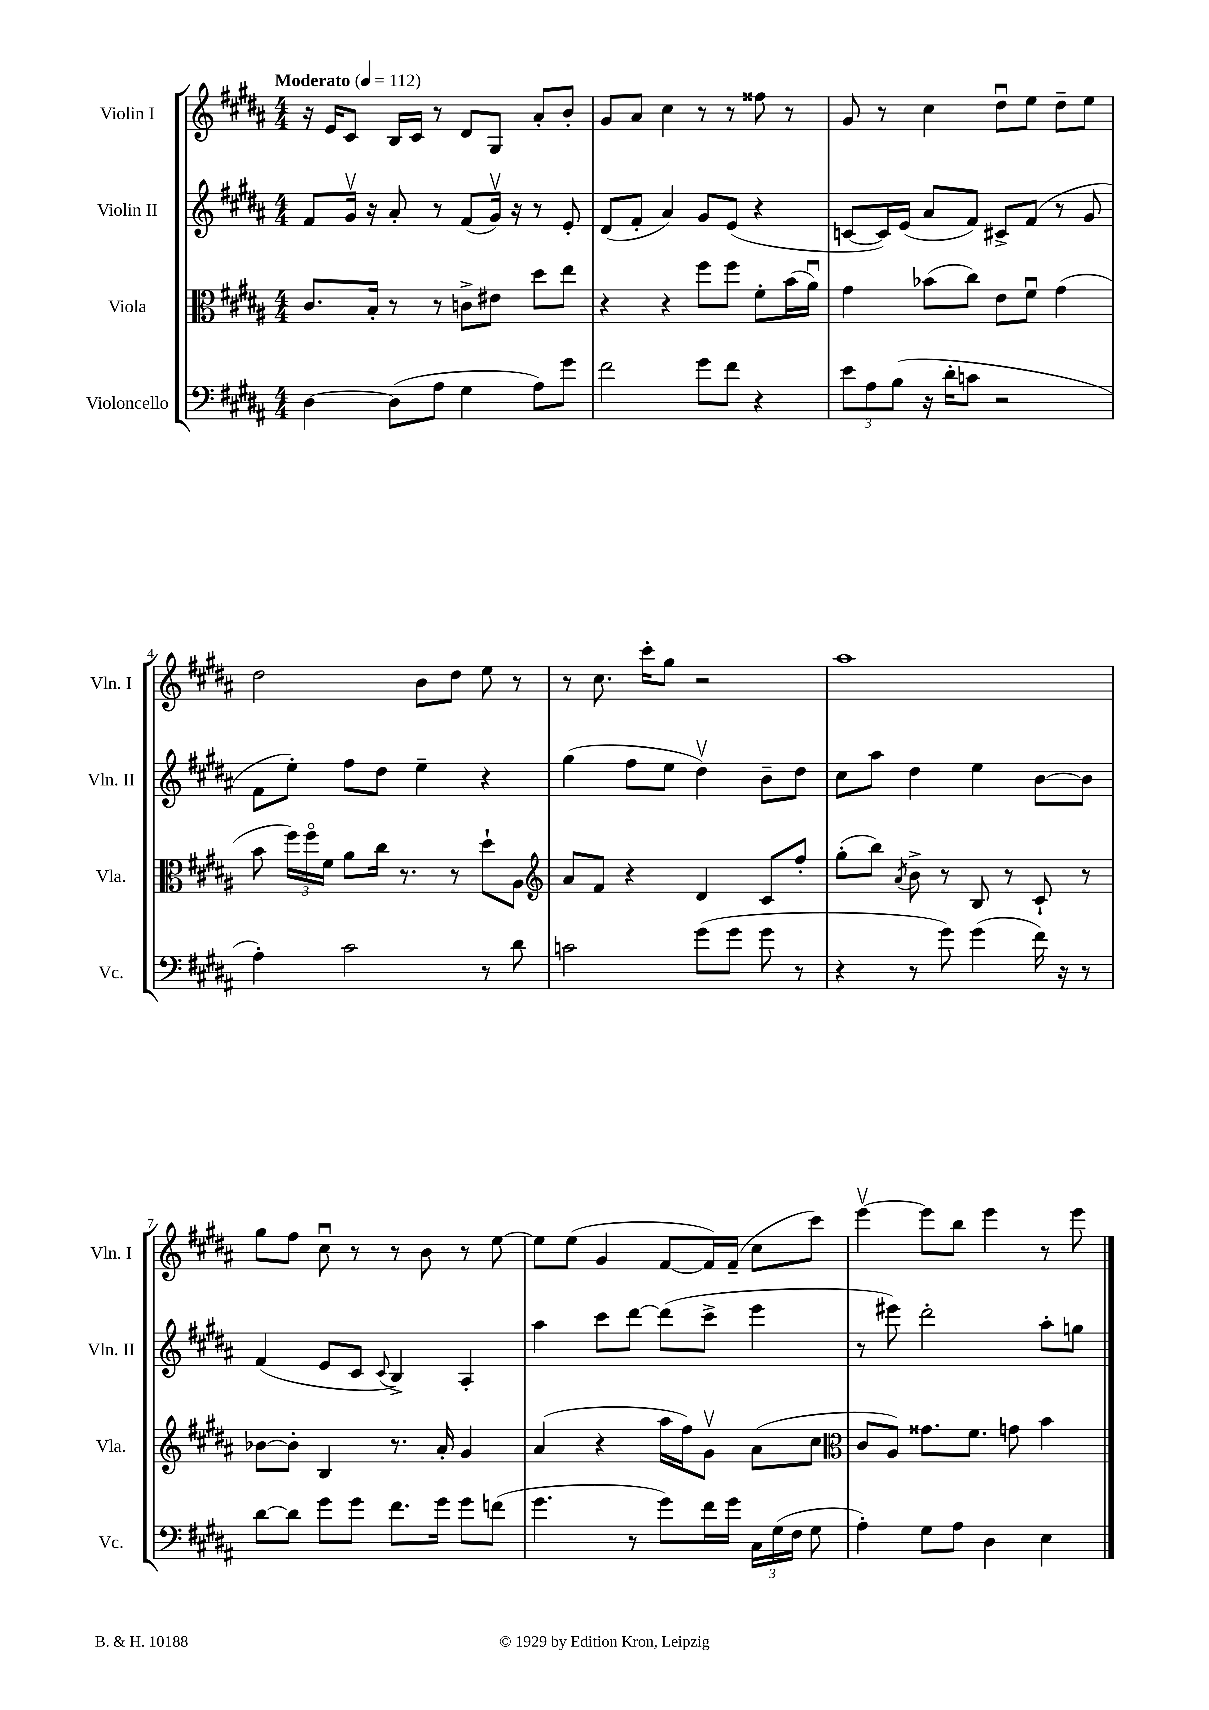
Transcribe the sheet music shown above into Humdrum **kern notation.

**kern	**kern	**kern	**kern
*part4	*part3	*part2	*part1
*staff4	*staff3	*staff2	*staff1
*I"Violoncello	*I"Viola	*I"Violin II	*I"Violin I
*I'Vc.	*I'Vla.	*I'Vln. II	*I'Vln. I
*clefF4	*clefC3	*clefG2	*clefG2
*k[f#c#g#d#a#]	*k[f#c#g#d#a#]	*k[f#c#g#d#a#]	*k[f#c#g#d#a#]
*M4/4	*M4/4	*M4/4	*M4/4
*MM112	*MM112	*MM112	*MM112
=1	=1	=1	=1
!	!	!	!LO:TX:a:B:t=Moderato
[4D#\	8.c#/L	8f#/L	16r
.	.	.	16e/KL
.	.	16g#v/Jk	8c#/J
.	16B'/Jk	16r	.
(8D#\L]	8r	8a#'/	16B/LL
.	.	.	16c#/JJ
8A#\J	8r	8r	8r
4G#\	8cn^\L	(8f#/L	8d#/L
.	8e#X\J	16g#v/Jk)	8G#/J
.	.	16r	.
8A#\L)	8dd#\L	8r	8a#'/L
8g#\J	8ee\J	8e'/	8b'/J
=2	=2	=2	=2
2f#\	4r	(8d#/L	8g#/L
.	.	8f#'/J	8a#/J
.	4r	4a#/)	4cc#\
8g#\L	8ff#\L	8g#/L	8r
8f#\J	8ff#\J	(8e/J	8r
4r	8f#'\L	4r	8ff##X\
.	(16b\L	.	8r
.	16a#u\JJ)	.	.
=3	=3	=3	=3
12e\L	4g#\	[8cn/L	8g#/
12A#\	.	.	.
.	.	16c/L])	8r
(12B\J	.	.	.
.	.	(16e/JJ	.
16r	(8b-X\L	8a#/L	4cc#\
16d#'\KL	.	.	.
8cn\J	8cc#\J)	8f#/J)	.
2r	8e\L	8c#X^/L	8dd#u\L
.	8f#u\J	(8f#/J	8ee\J
.	(4g#\	8r	8dd#~\L
.	.	8g#/	8ee\J
!!LO:LB:g=z
=4	=4	=4	=4
4A#'\)	8b\	8f#\L	2dd#\
.	24ff#\LL)	8ee'\J)	.
.	24ff#\	.	.
.	24f#\JJ	.	.
2c#\	8a#\L	8ff#\L	.
.	16cc#\Jk	8dd#\J	.
.	8.r	.	.
.	.	4ee~\	8b\L
.	8r	.	8dd#\J
8r	8dd#`\L	4r	8ee\
8d#\	8A#\J	.	8r
=5	=5	=5	=5
*	*clefG2	*	*
2cn\	8a#/L	(4gg#\	8r
.	8f#/J	.	8.cc#\
.	4r	8ff#\L	.
.	.	.	16ccc#'\KL
.	.	8ee\J	8gg#\J
(8g#\L	4d#/	4dd#v\)	2r
8g#\J	.	.	.
8g#\	8c#/L	8b~\L	.
8r	8ff#'/J	8dd#\J	.
=6	=6	=6	=6
4r	(8gg#'\L	8cc#\L	1aa#
.	8bb\J)	8aa#\J	.
.	8qa#/	.	.
8r	8b^\	4dd#\	.
8g#\)	8r	.	.
(4g#\	8B/	4ee\	.
.	8r	.	.
16f#\)	8c#`/	[8b\L	.
16r	.	.	.
8r	8r	8b\J]	.
!!LO:LB:g=z
=7	=7	=7	=7
[8d#\L	[8b-X\L	(4f#/	8gg#\L
8d#\J]	8b-'\J]	.	8ff#\J
8g#\L	4B/	8e/L	8cc#u\
8g#\J	.	8c#/J	8r
.	.	8qqc#/	.
8.f#\L	8.r	4B^/)	8r
.	.	.	8b\
16g#\Jk	16a#'/	.	.
8g#\L	4g#/	4A#'/	8r
(8fn\J	.	.	[8ee\
=8	=8	=8	=8
4.g#\	(4a#/	4aa#\	8ee\L]
.	.	.	(8ee\J
.	4r	8ccc#\L	4g#/
8r	.	[8ddd#\J	.
8g#\L)	16aa#\LL	(8ddd#\L]	[8f#/L
.	16ff#\J)	.	.
16f#\L	8g#v\J	8ccc#^\J	16f#/L])
16g#\JJ	.	.	(16f#~/JJ
24C#\LL	(8a#\L	4eee\	8cc#\L
(24G#\	.	.	.
24F#\JJ	.	.	.
8G#\	8cc#\J	.	8ccc#\J)
=9	=9	=9	=9
*	*clefC3	*	*
4A#'\)	8c#/L	8r	[4eeev\
.	8A#/J)	8eee#X\)	.
8G#\L	8.g##X\L	2ddd#'\	8eee\L]
8A#\J	.	.	8bb\J
.	8.f#\J	.	.
4D#\	.	.	4eee\
.	8gn\	.	.
4E\	4b\	8aa#'\L	8r
.	.	8ggn\J	8eee\
==	==	==	==
*-	*-	*-	*-
